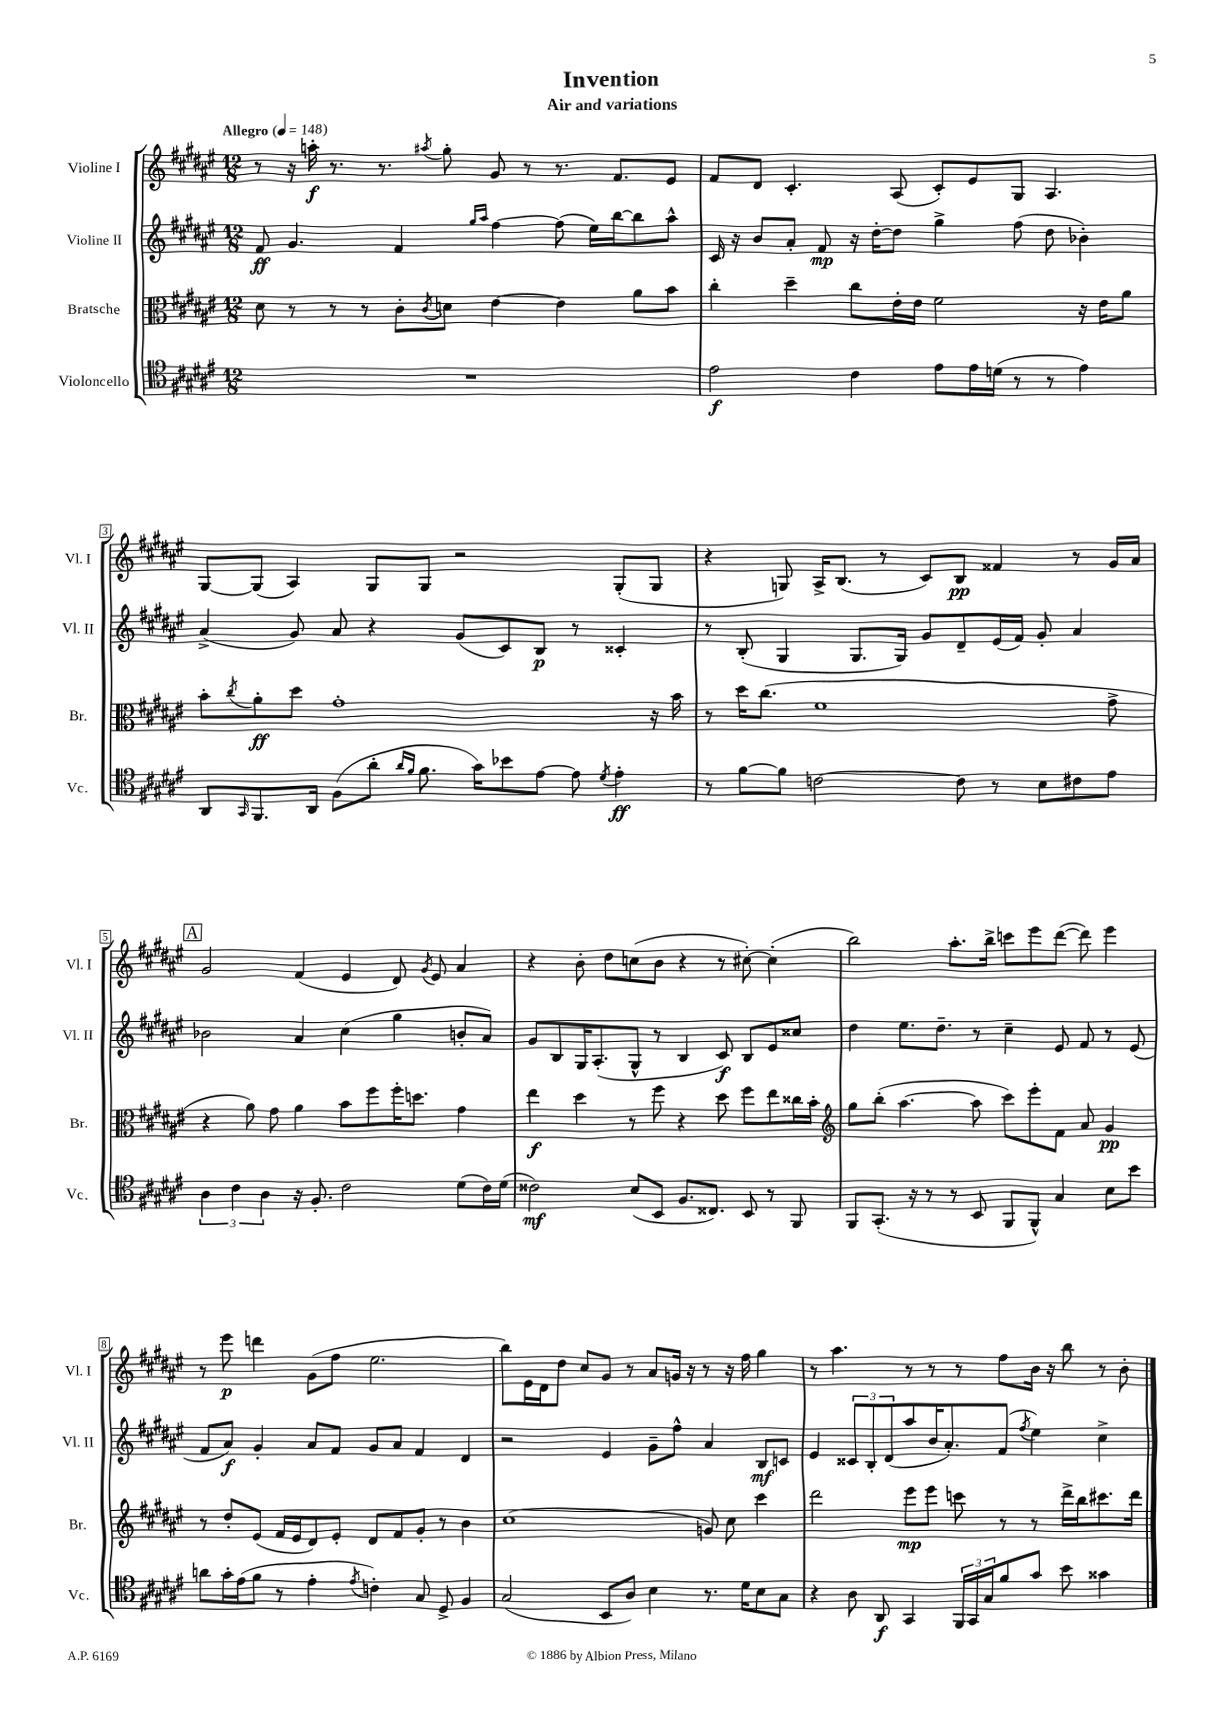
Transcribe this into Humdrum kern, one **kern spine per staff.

**kern	**kern	**kern	**kern
*staff4	*staff3	*staff2	*staff1
*clefC4	*clefC3	*clefG2	*clefG2
*k[f#c#g#d#a#e#]	*k[f#c#g#d#a#e#]	*k[f#c#g#d#a#e#]	*k[f#c#g#d#a#e#]
*M12/8	*M12/8	*M12/8	*M12/8
*MM148	*MM148	*MM148	*MM148
1.r	8d#	8f#	8r
.	8r	4.g#	16r
.	.	.	16aa'
.	8r	.	8.r
.	8r	.	.
.	.	.	8.r
.	8c#'	4f#	.
.	8qc#	.	8qaa#
.	8d	.	8gg#'
.	.	16qqgg#	.
.	.	16qqaa#	.
.	[4e#	[4ff#	8g#
.	.	.	8r
.	4e#]	(8ff#]	8.r
.	.	16ee#)	.
.	.	[16bb	8.f#
.	8a#	8bb]	.
.	8b	8aa#^^	8e#
=	=	=	=
2e#	4cc#'	16c#	8f#
.	.	16r	.
.	.	8b	8d#
.	4dd#~	8a#'	4.c#'
.	.	8f#	.
4c#	8cc#	16r	.
.	.	[16dd#'	.
.	16e#'	8dd#]	(8A#
.	16e#	.	.
8e#	2f#	4gg#^	8c#')
16e#	.	.	8e#
(16d	.	.	.
8r	.	(8ff#	8G#
8r	.	8dd#	4.A#
4e#)	16r	4b-')	.
.	16e#	.	.
.	8a#	.	.
=	=	=	=
8AA#	8b'	(4a#^	[8G#
16qqGG#	8qcc#	.	.
8.FF#	8a#'	.	(8G#]
.	8dd#	8g#)	4A#)
16AA#	.	.	.
(8F#	1g#'	8a#	.
8a#'	.	4r	8G#
16qqa#	.	.	.
16qqf#	.	.	.
8.f#	.	.	8G#
.	.	(8g#	2r
16g#)	.	.	.
8b-	.	8c#)	.
[8e#	.	8B	.
8e#]	.	8r	.
8qd#	.	.	.
4e#'	.	4c##'	(8G#'
.	16r	.	8G#
.	16b	.	.
=	=	=	=
8r	8r	8r	4r
[8f#	16dd#	(8B'	.
.	(8.cc#	.	.
8f#]	.	4G#	8G)
[2c	1f#	.	16A#^
.	.	.	(8.B
.	.	8.G#	.
.	.	.	8r
.	.	16G#)	.
.	.	8g#	8c#)
8c]	.	8d#~	8B
8r	.	(16e#	4f##
.	.	16f#)	.
8B	.	8g#'	.
8c#	.	4a#	8r
8e#	8g#^	.	16g#
.	.	.	16a#
=	=	=	=
6A#	4r	2b-	2g#
6c#	.	.	.
.	8a#)	.	.
6A#	.	.	.
.	8g#	.	.
16r	4a#	4a#	(4f#
8.F#'	.	.	.
2c#	8b	(4cc#	4e#
.	8ff#	.	.
.	16ff#'	4gg#	8d#)
.	8.dd	.	.
.	.	.	8qg#
.	.	.	8e#
(8d#	4g#	8b'	4a#
16c#)	.	8a#)	.
(16d#	.	.	.
=	=	=	=
2c##)	4ee#	8g#	4r
.	.	8B	.
.	4dd#	16G#	8b'
.	.	(8.A#'	.
.	.	.	8dd#
(8B	8r	8G#^^	(8cc
8BB	8ff#	8r	8b
8.F#	4r	4B	4r
8.C##)	.	.	.
.	8dd#	8c#)	8r
8BB	8ff#	8B	[8cc#')
8r	8ee#	8e#	(4cc#']
8FF#	16cc##	8cc##	.
.	16b'	.	.
=	=	=	=
*	*clefG2	*	*
8FF#	8gg#	4dd#	2bb)
(8.GG#'	(8bb'	.	.
.	[4.aa#	8.ee#	.
16r	.	.	.
8r	.	.	.
.	.	8.dd#~	.
8r	.	.	8.aa#'
8BB	8aa#]	8r	.
.	.	.	16bb^
8FF#	8ccc#)	4cc#~	8ccc
8FF#^^)	8eee#'	.	8eee#
4G#	8f#	8e#	([8ddd#
.	8a#	8f#	8ddd#])
8B	4g#	8r	4eee#
8b	.	(8e#	.
=	=	=	=
8a	8r	8f#	8r
16g#'	8dd#'	8a#)	8eee#
(16e#	.	.	.
8f#	(8e#	4g#'	4ddd
8r	16f#	.	.
.	16e#	.	.
4e#'	8d#)	8a#	(8g#
.	8e#'	8f#	8ff#
8qe#	.	.	.
4c')	8d#	8g#	2.ee#
.	8f#	8a#	.
8G#	8g#'	4f#	.
8D#^	8r	.	.
4F#	4b	4d#	.
=	=	=	=
(2G#	(1cc#	2r	8bb)
.	.	.	16e#
.	.	.	16d#
.	.	.	8dd#
.	.	.	8cc#
8BB	.	4e#	8g#
8A#)	.	.	8r
4B	.	8g#~	8a#
.	.	8ff#^^	16g
.	.	.	16r
8.r	8g)	4a#	8r
.	8cc#	.	16r
16d#	.	.	16ff#
8B	4ccc#	8B	4gg#
8G#	.	8c	.
=	=	=	=
4r	2ddd#	4e#	8r
.	.	.	4.aa#
8A#	.	12c##	.
.	.	12B'	.
8AA#	.	.	.
.	.	(12d#	.
4GG#	8eee#	8aa#	8r
.	8eee#	16b	8r
.	.	8.a#')	.
24FF#	8ccc	.	8r
24GG#	.	.	.
24G#	.	.	.
8f#	8r	(8f#	8ff#
.	.	8qff#	.
8g#	8r	4ee#)	16b
.	.	.	16r
8b	16ddd#^	.	8bb
.	16bb	.	.
4g##	8.ccc#	4cc#^	8r
.	.	.	8b'
.	16ddd#	.	.
==	==	==	==
*-	*-	*-	*-
